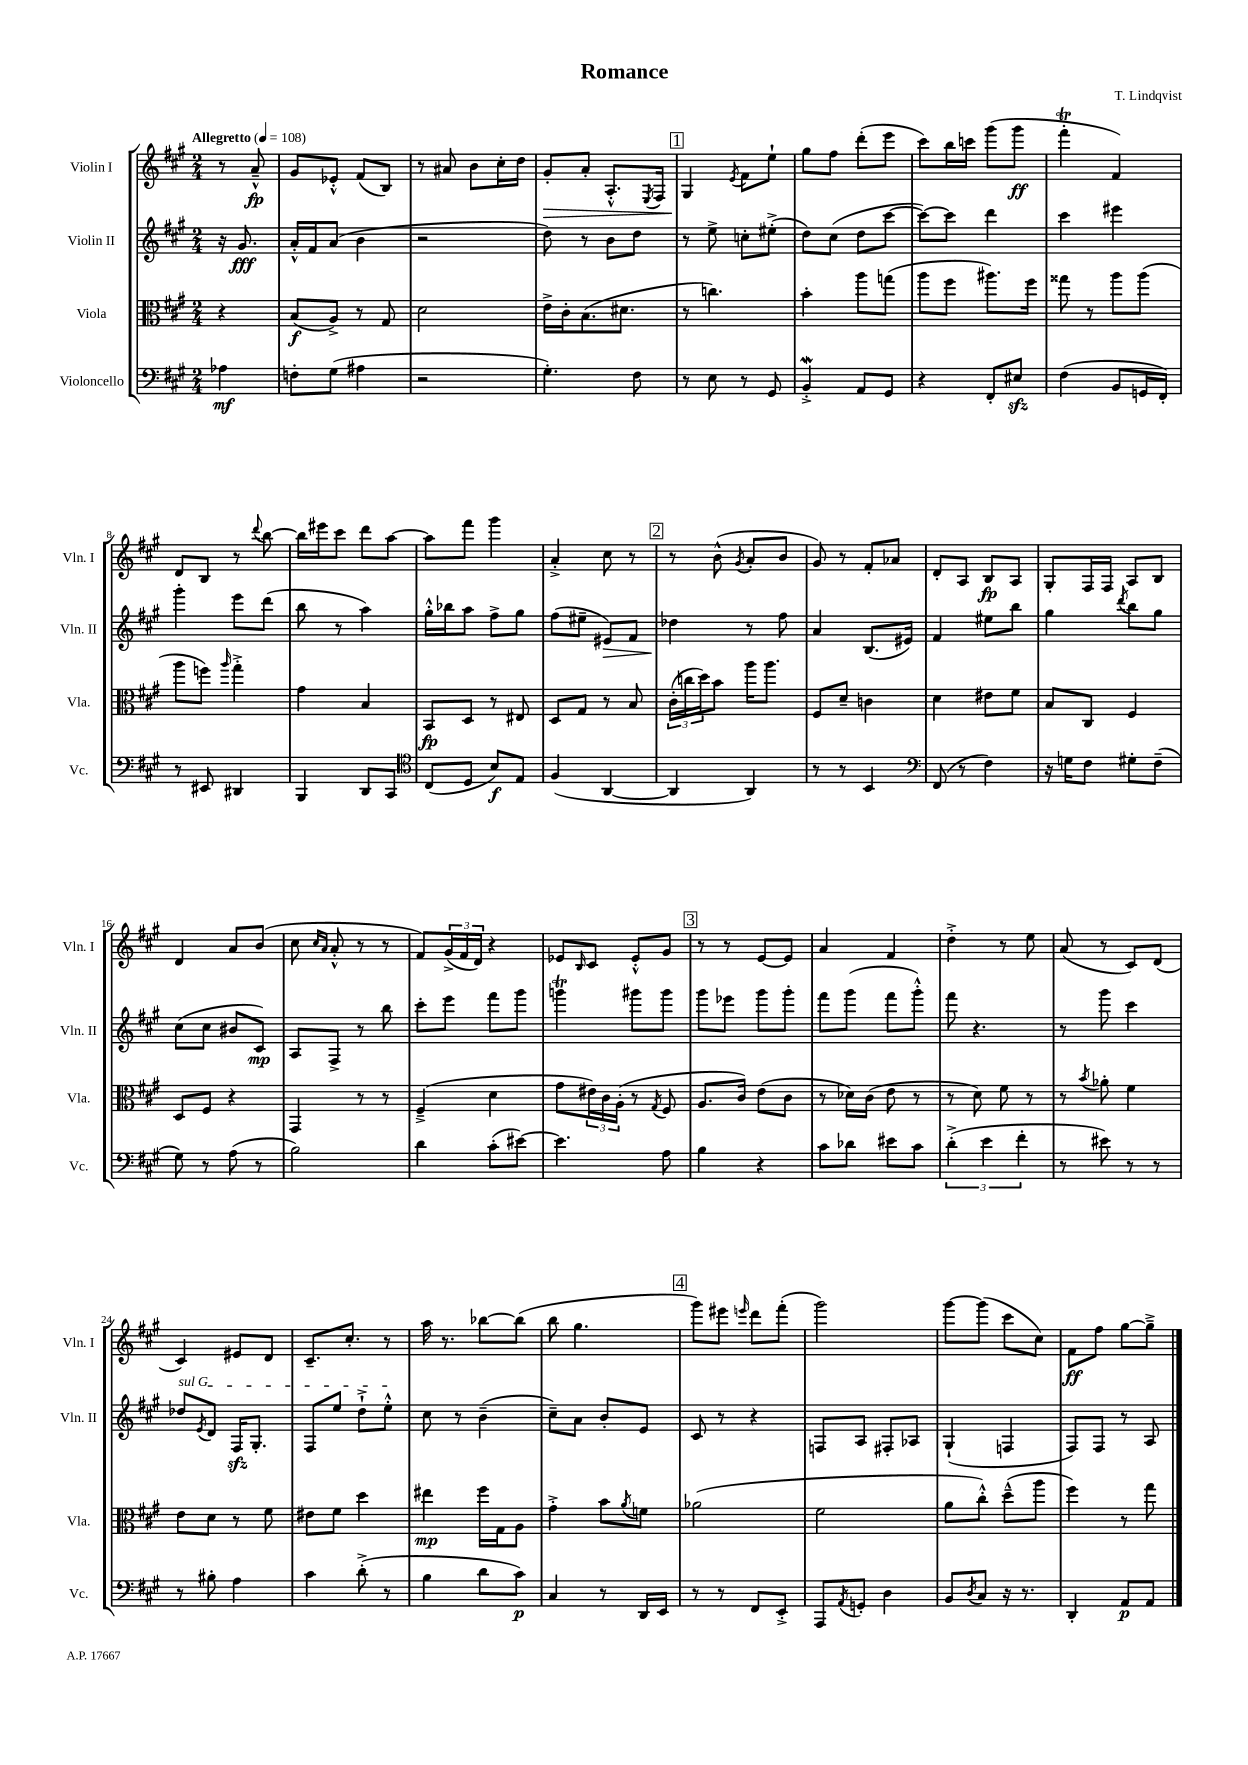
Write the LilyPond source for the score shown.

\header { title = "Romance" composer = "T. Lindqvist" }
<<
\new StaffGroup <<
\new Staff = "s0" \with { instrumentName = "Violin I" shortInstrumentName = "Vln. I" } {
    \clef treble \key a \major \numericTimeSignature \time 2/4 \partial 4 \tempo "Allegretto" 4 = 108
    r8 a'8---^\fp |
    gis'8 ees'8-.-^ fis'8( b8) |
    r8 ais'8 b'8 cis''16-. d''16 |
    gis'8-.\> a'8-. a8.-.-^ \acciaccatura { e8 } fis16 |
    \mark \markup { \box "1" } gis4\! \acciaccatura { e'8 } fis'8 e''8-! |
    gis''8 fis''8 d'''8-.( e'''8 |
    cis'''8) b''16 c'''16 gis'''8( gis'''8\ff |
    fis'''4-.\trill fis'4) |
    d'8 b8 r8 \appoggiatura { d'''8 } b''8~ |
    b''16 eis'''16 cis'''8 d'''8 a''8~ |
    a''8 fis'''8 gis'''4 |
    a'4-.-> cis''8 r8 |
    \mark \markup { \box "2" } r8 b'8-^( \acciaccatura { gis'8 } a'8-. b'8 |
    gis'8) r8 fis'8-. aes'8 |
    d'8-. a8 b8\fp a8 |
    gis8-. fis16 fis16 a8 b8 |
    d'4 a'8 b'8( |
    cis''8 \grace { cis''16 a'16 } a'8-.-^ r8 r8 |
    fis'8) \tuplet 3/2 { gis'16->( fis'16 d'16) } r4 |
    ees'8 \grace { b16 } cis'8 ees'8-.-^ gis'8 |
    \mark \markup { \box "3" } r8 r8 e'8~ e'8 |
    a'4 fis'4 |
    d''4-.-> r8 e''8 |
    a'8( r8 cis'8) d'8( |
    cis'4) eis'8 d'8 |
    cis'8.-- cis''8.-. r8 |
    a''16 r8. bes''8~ bes''8( |
    b''8 gis''4. |
    \mark \markup { \box "4" } gis'''8) eis'''8 \grace { e'''16 } d'''8 fis'''8-.( |
    gis'''2) |
    gis'''8~ gis'''8( cis'''8 cis''8) |
    fis'8\ff fis''8 gis''8~ gis''8---> \bar "|." |
}
\new Staff = "s1" \with { instrumentName = "Violin II" shortInstrumentName = "Vln. II" } {
    \clef treble \key a \major \numericTimeSignature \time 2/4 \partial 4
    r16 gis'8.\fff |
    a'16-.-^ fis'16 a'8( b'4 |
    r2 |
    d''8) r8 b'8 d''8 |
    \mark \markup { \box "1" } r8 e''8-> c''8-. eis''8-.->( |
    d''8) cis''8( d''8 cis'''8~ |
    cis'''8~) cis'''8 d'''4 |
    cis'''4 eis'''4 |
    gis'''4-. e'''8 d'''8( |
    b''8 r8 a''4) |
    gis''16-.-^ bes''16 a''8 fis''8-> gis''8 |
    fis''8( eis''8-- eis'8\>) fis'8 |
    \mark \markup { \box "2" } des''4\! r8 fis''8 |
    a'4 b8.( eis'16) |
    fis'4 eis''8 b''8 |
    gis''4 \acciaccatura { d'''8 } b''8 gis''8 |
    cis''8( cis''8 bis'8 cis'8\mp) |
    a8 fis8-> r8 b''8 |
    cis'''8-. e'''8 fis'''8 gis'''8 |
    g'''4\trill gis'''8 gis'''8 |
    \mark \markup { \box "3" } gis'''8 ees'''8 gis'''8 gis'''8-. |
    fis'''8 gis'''8( fis'''8 gis'''8-.-^) |
    fis'''8 r4. |
    r8 gis'''8 cis'''4 |
    \once \override TextSpanner.bound-details.left.text = \markup { \italic "sul G" } des''8\startTextSpan \acciaccatura { e'8 } d'8 fis16\sfz gis8.-. |
    fis8 e''8 d''8-!-> e''8-.-^\stopTextSpan |
    cis''8 r8 b'4--( |
    cis''8--) a'8 b'8-. e'8 |
    \mark \markup { \box "4" } cis'8 r8 r4 |
    f8 a8 fis8-. aes8 |
    gis4-!( f4 |
    fis8) fis8 r8 a8 \bar "|." |
}
\new Staff = "s2" \with { instrumentName = "Viola" shortInstrumentName = "Vla." } {
    \clef alto \key a \major \numericTimeSignature \time 2/4 \partial 4
    r4 |
    b8\f( a8->) r8 gis8 |
    d'2 |
    e'16-> cis'16-. b8.( dis'8. |
    \mark \markup { \box "1" } r8 c''4.) |
    b'4-. a''8 g''8( |
    a''8 fis''8 ais''8.) fis''16 |
    gisis''8 r8 a''8 a''8( |
    a''8 f''8) \grace { a''16 } gis''4-.-> |
    gis'4 b4 |
    b,8\fp d8 r8 eis8 |
    d8 gis8 r8 b8 |
    \mark \markup { \box "2" } \tuplet 3/2 { cis'16-.( c''16 d''16) } b'8 a''16 a''8. |
    fis8 d'8-- c'4 |
    d'4 eis'8 fis'8 |
    b8 cis8 fis4 |
    d8 fis8 r4 |
    gis,4 r8 r8 |
    fis4--->( d'4 |
    gis'8 \tuplet 3/2 { eis'16) cis'16 a16-.( } r8 \acciaccatura { gis8 } fis8 |
    \mark \markup { \box "3" } a8. cis'16) e'8( cis'8 |
    r8 des'16) cis'16( e'8 r8 |
    r8 d'8) fis'8 r8 |
    r8 \acciaccatura { b'8 } aes'8-. fis'4 |
    e'8 d'8 r8 fis'8 |
    eis'8 fis'8 d''4 |
    eis''4\mp fis''16 gis16 a8 |
    gis'4-.-> b'8 \acciaccatura { a'8 } f'8 |
    \mark \markup { \box "4" } aes'2( |
    fis'2 |
    a'8 cis''8-.-^) d''8---^( a''8 |
    fis''4) r8 gis''8 \bar "|." |
}
\new Staff = "s3" \with { instrumentName = "Violoncello" shortInstrumentName = "Vc." } {
    \clef bass \key a \major \numericTimeSignature \time 2/4 \partial 4
    aes4\mf |
    f8-. gis8( ais4 |
    r2 |
    gis4.-.) fis8 |
    \mark \markup { \box "1" } r8 e8 r8 gis,8 |
    b,4-.->\mordent a,8 gis,8 |
    r4 fis,8-. eis8\sfz |
    fis4( b,8 g,16 fis,16-.) |
    r8 eis,8 dis,4 |
    b,,4 d,8 cis,8 |
    \clef tenor cis8( d8 b8\f) e8 |
    fis4( a,4~ |
    \mark \markup { \box "2" } a,4 a,4) |
    r8 r8 b,4 |
    \clef bass fis,8( r8 fis4) |
    r16 g16 fis8 gis8-. fis8--( |
    gis8) r8 a8( r8 |
    b2) |
    d'4 cis'8-.( eis'8~) |
    eis'4. a8 |
    \mark \markup { \box "3" } b4 r4 |
    cis'8 des'8 eis'8 cis'8 |
    \tuplet 3/2 { d'4-.->( e'4 fis'4-. } |
    r8 eis'8) r8 r8 |
    r8 bis8-. a4 |
    cis'4 d'8-.->( r8 |
    b4 d'8 cis'8\p) |
    cis4 r8 d,16 e,16 |
    \mark \markup { \box "4" } r8 r8 fis,8 e,8-.-> |
    a,,8 \acciaccatura { a,8 } g,8-. d4 |
    b,8 \acciaccatura { d8 } cis8 r16 r8. |
    d,4-. a,8\p a,8 \bar "|." |
}
>>
>>
